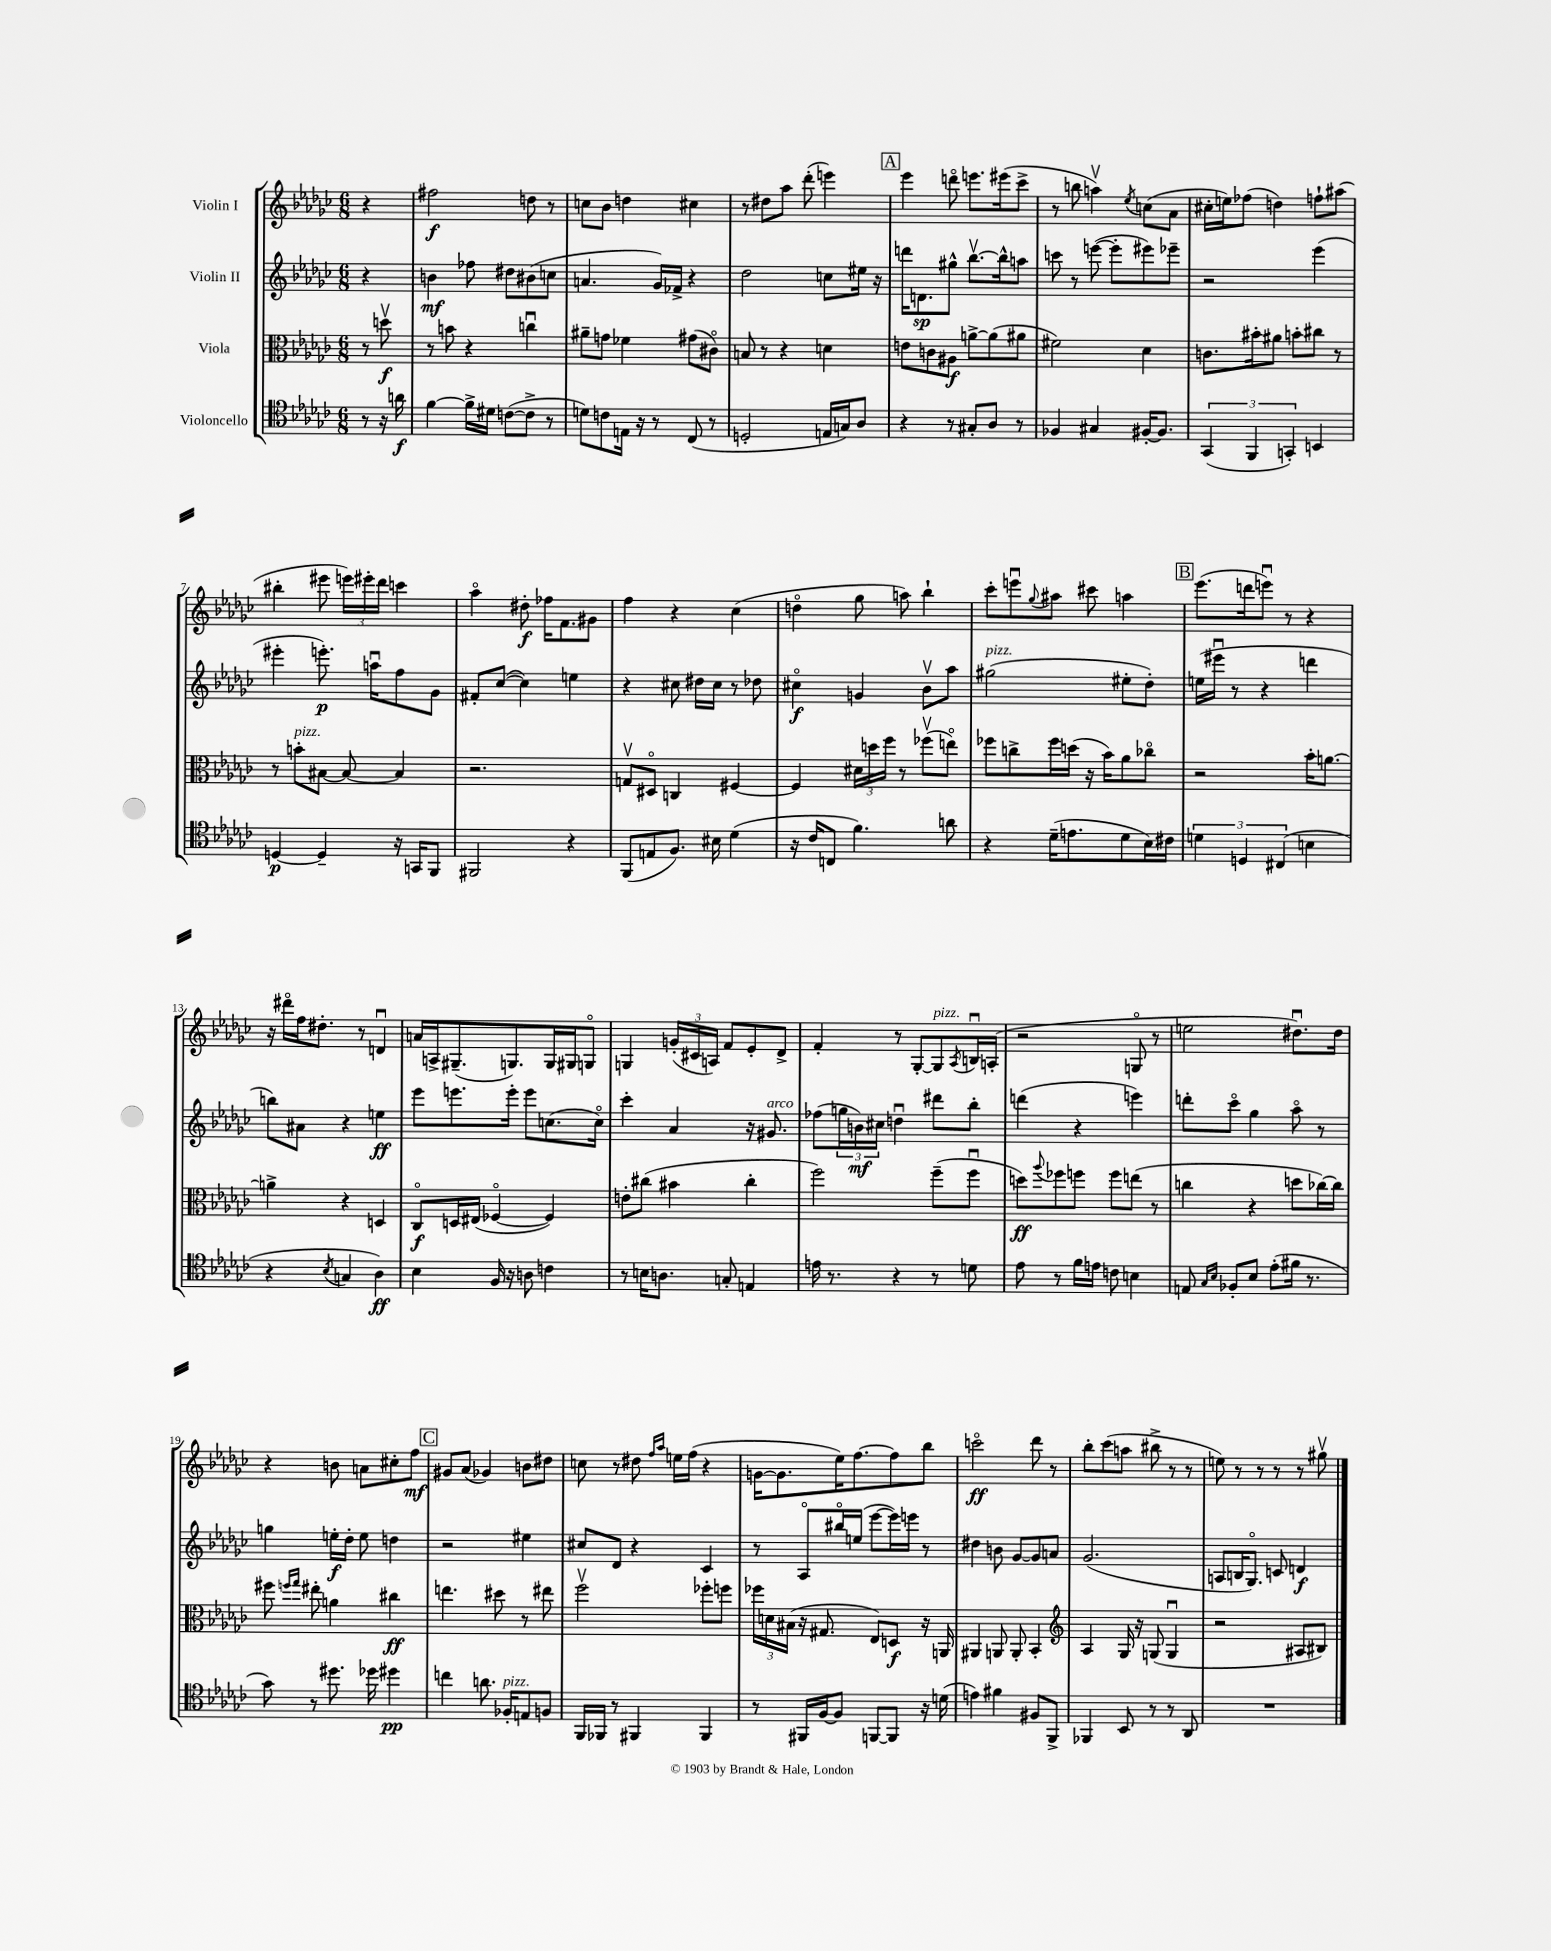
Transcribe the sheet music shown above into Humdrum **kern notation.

**kern	**kern	**kern	**kern
*staff4	*staff3	*staff2	*staff1
*clefC4	*clefC3	*clefG2	*clefG2
*k[b-e-a-d-g-c-]	*k[b-e-a-d-g-c-]	*k[b-e-a-d-g-c-]	*k[b-e-a-d-g-c-]
*M6/8	*M6/8	*M6/8	*M6/8
8r	8r	4r	4r
16r	8ddv	.	.
16a	.	.	.
=	=	=	=
[4f	8r	4b	2ff#
.	8b	.	.
16f^]	4r	8ff-	.
16d#	.	.	.
([8c	.	8dd#	.
8c^]	4ccu	(8b#	8dd
8r	.	8cc	8r
=	=	=	=
8d)	8a#~	4.a	8cc
8c	8g	.	8b-
16E	4f-	.	4dd
16r	.	.	.
8r	.	16g-)	.
.	.	16f-^	.
(8C-	(8g#	4r	4cc#
8r	8c#o)	.	.
=	=	=	=
2D'	8B	2dd-	8r
.	8r	.	8dd#
.	4r	.	8aa-
.	.	.	(8ddd-'
16E	4d	8cc	4eee)
16G)	.	.	.
8A-	.	16ee#	.
.	.	16r	.
=	=	=	=
4r	8e	16ddd	4eee-
.	.	8.d	.
.	8c	.	.
8r	8A#	8gg#^^	8dddo
8G#'	[8a^	[8.bb-v	8.eee
8A-	(8a]	.	.
.	.	16bb-^^]	(16eee#
8r	8a#	8aa	8ccc-^
=	=	=	=
4F-	2f#)	8ccc	8r
.	.	8r	8bb
4G#	.	([8eee	4aav)
.	.	8eee']	.
.	.	.	8qee-
[16F#'	4d-	8eee#)	(8cc
8.F#]	.	.	.
.	.	8eee-~	8a-
=	=	=	=
(6GG-	8.c	2r	16cc#'
.	.	.	16ee)
.	.	.	(8ff-
6FF	.	.	.
.	16b#'	.	.
.	8a#	.	4dd)
6GG')	.	.	.
.	8b'	.	.
4BB	8cc#	(4eee-	8ff`
.	8r	.	(8aa#
=	=	=	=
[4D	8r	4eee#'	4bb#'
.	8b'	.	.
4D~]	[8B#	8.eee')	8eee#
.	8B#_	.	24eee)
.	.	.	24eee#'
.	.	16aau	.
.	.	.	24ddd-
16r	4B#]	8ff	4ccc
16GG	.	.	.
8FF	.	8g-	.
=	=	=	=
2FF#	2.r	8f#'	4aa-o
.	.	([8cc-	.
.	.	4cc-])	8dd#'
.	.	.	16ff-
.	.	.	8.f
4r	.	4ee	.
.	.	.	8g#
=	=	=	=
(8FF	8Gv	4r	4ff
8E	8D#o	.	.
8.F)	4C	8cc#	4r
.	.	16dd#	.
16B#	.	16cc#	.
(4d-	[4F#	8r	(4cc-
.	.	8dd-	.
=	=	=	=
16r	4F#]	4cc#o	4ddo
16c-	.	.	.
8C	.	.	.
4.f)	24d#	4g	8gg-
.	24dd	.	.
.	24ff	.	.
.	8r	.	8aa)
.	(8ff-v	8b-v	4bb-`
8a	8eeo)	8aa-	.
=	=	=	=
4r	8ff-	(2gg#	8ccc-'
.	8cc^	.	8eeeu
.	.	.	8qqgg-
(16d-~	16ff-	.	8aa#
8.e	(16dd	.	.
.	16r	.	8ccc#
.	16b-)	.	.
8d-	8a-	8ee#'	4aa
16B-)	8cc-o	8dd-')	.
16c#	.	.	.
=	=	=	=
6d	2r	(16ee	(8.eee-
.	.	16eee#u	.
.	.	8r	.
6D	.	.	.
.	.	.	16ddd
.	.	4r	8eeeu)
(6C#	.	.	.
.	.	.	8r
4B	16b-'	4ddd	4r
.	[8.a	.	.
=	=	=	=
4r	4a^]	8bb)	16r
.	.	.	16ddd#o
.	.	8a#	16ff
.	.	.	8.dd#'
8qB-	.	.	.
4G	4r	4r	.
.	.	.	8r
4A-)	4D	4ee	4du
=	=	=	=
4B-	8C-o	8eee-	16a
.	.	.	16A^
.	16D	8.eee	(8.G#~
.	(16E#	.	.
16F	[4F-o	.	.
16r	.	16eee'	8.G)
8A	.	8eee	.
4c	4F-])	(8.cc	16G
.	.	.	16G#
.	.	.	8Go
.	.	16cco)	.
=	=	=	=
8r	8e'	4ccc-'	4G
16B	(8cc#	.	.
8.A	.	.	.
.	4b#	4a-	(24g'
.	.	.	24c#
.	.	.	24A)
8G'	.	.	8f
4E	4cc#'	16r	8e-'
.	.	8.g#	.
.	.	.	8d-^
=	=	=	=
16e	2ff)	(8ff-	4f'
8.r	.	.	.
.	.	24gg	.
.	.	24b)	.
.	.	24cc#	.
4r	.	4ddu	8r
.	.	.	[8G-'
8r	(8ff~	8ddd#	8G-]
.	.	.	8qA-
8d	8ffu	8bb-'	16Bu
.	.	.	(16A'
=	=	=	=
8e-	8dd)	(4ddd	2r
.	8qqaa-	.	.
8r	8ff-	.	.
16f	8ff	4r	.
16e	.	.	.
8c	8ff	.	.
4B	(8ee	4eee)	8Go
.	8r	.	8r
=	=	=	=
8E	4cc	8ddd'	2ee
16qqG-	.	.	.
16qqB-	.	.	.
8F-'	.	8ccc-o	.
8B-	4r	4gg-	.
(8e-'	.	.	.
16f#	8dd	8aa-o	8.dd#u)
8.r	.	.	.
.	[16cc-)	8r	.
.	16cc-]	.	16dd#
=	=	=	=
8g-)	8ff#	4gg	4r
.	16qqff	.	.
.	16qqgg-	.	.
8r	8ee#'	.	.
8.dd#	4a	16ee'	8b
.	.	16dd-'	.
.	.	8ee	8a
16dd-	.	.	.
4dd#	4cc#	4dd	8cc#'
.	.	.	8ff
=	=	=	=
4cc	4.ee	2r	8g#
.	.	.	(8a-
8.a	.	.	4g-)
.	8dd#	.	.
16F-'	.	.	.
8E	8r	4ee#	8b
8F	8ee#	.	8dd#
=	=	=	=
16FF	2ffv	8cc#	8cc
16FF-	.	.	.
8r	.	8d-	8r
4FF#	.	4r	8dd#
.	.	.	16qqff
.	.	.	16qqaa-
.	.	.	16ee
.	.	.	(16ff
4FF#	8ff-'	4c-	4r
.	8ff	.	.
=	=	=	=
8r	24ff-	8r	[16g
.	24d	.	.
.	.	.	8.g]
.	(24B#	.	.
16FF#	16r	8A-o	.
[16F	8.G#	.	.
8F]	.	16bb#o	16ee-)
.	.	(16ee	[8.ff
[8FF	8E-)	[8eee-	.
8FF]	8D	16eee-])	8ff]
.	.	16eee	.
16r	16r	8r	8bb-
(16d	16AA	.	.
=	=	=	=
4e)	4AA#	4dd#	2ccco
4f#	8AA	8b	.
.	8AA'	[8g-	.
8F#	4BB-'	8g-]	8ddd-
8FF^	.	8a	8r
=	=	=	=
*	*clefG2	*	*
4FF-	4A-	(2.g-	8bb-'
.	.	.	(8ccc-
8BB-	16G-	.	8aa
.	16r	.	.
8r	(8G	.	8bb#^
8r	4Gu	.	8r
8AA-	.	.	8r
=	=	=	=
2.r	2r	8A	8ee)
.	.	16B	8r
.	.	8.G-o)	.
.	.	.	8r
.	.	8c	8r
.	8A#	4d	8r
.	8B#)	.	8gg#v
==	==	==	==
*-	*-	*-	*-
